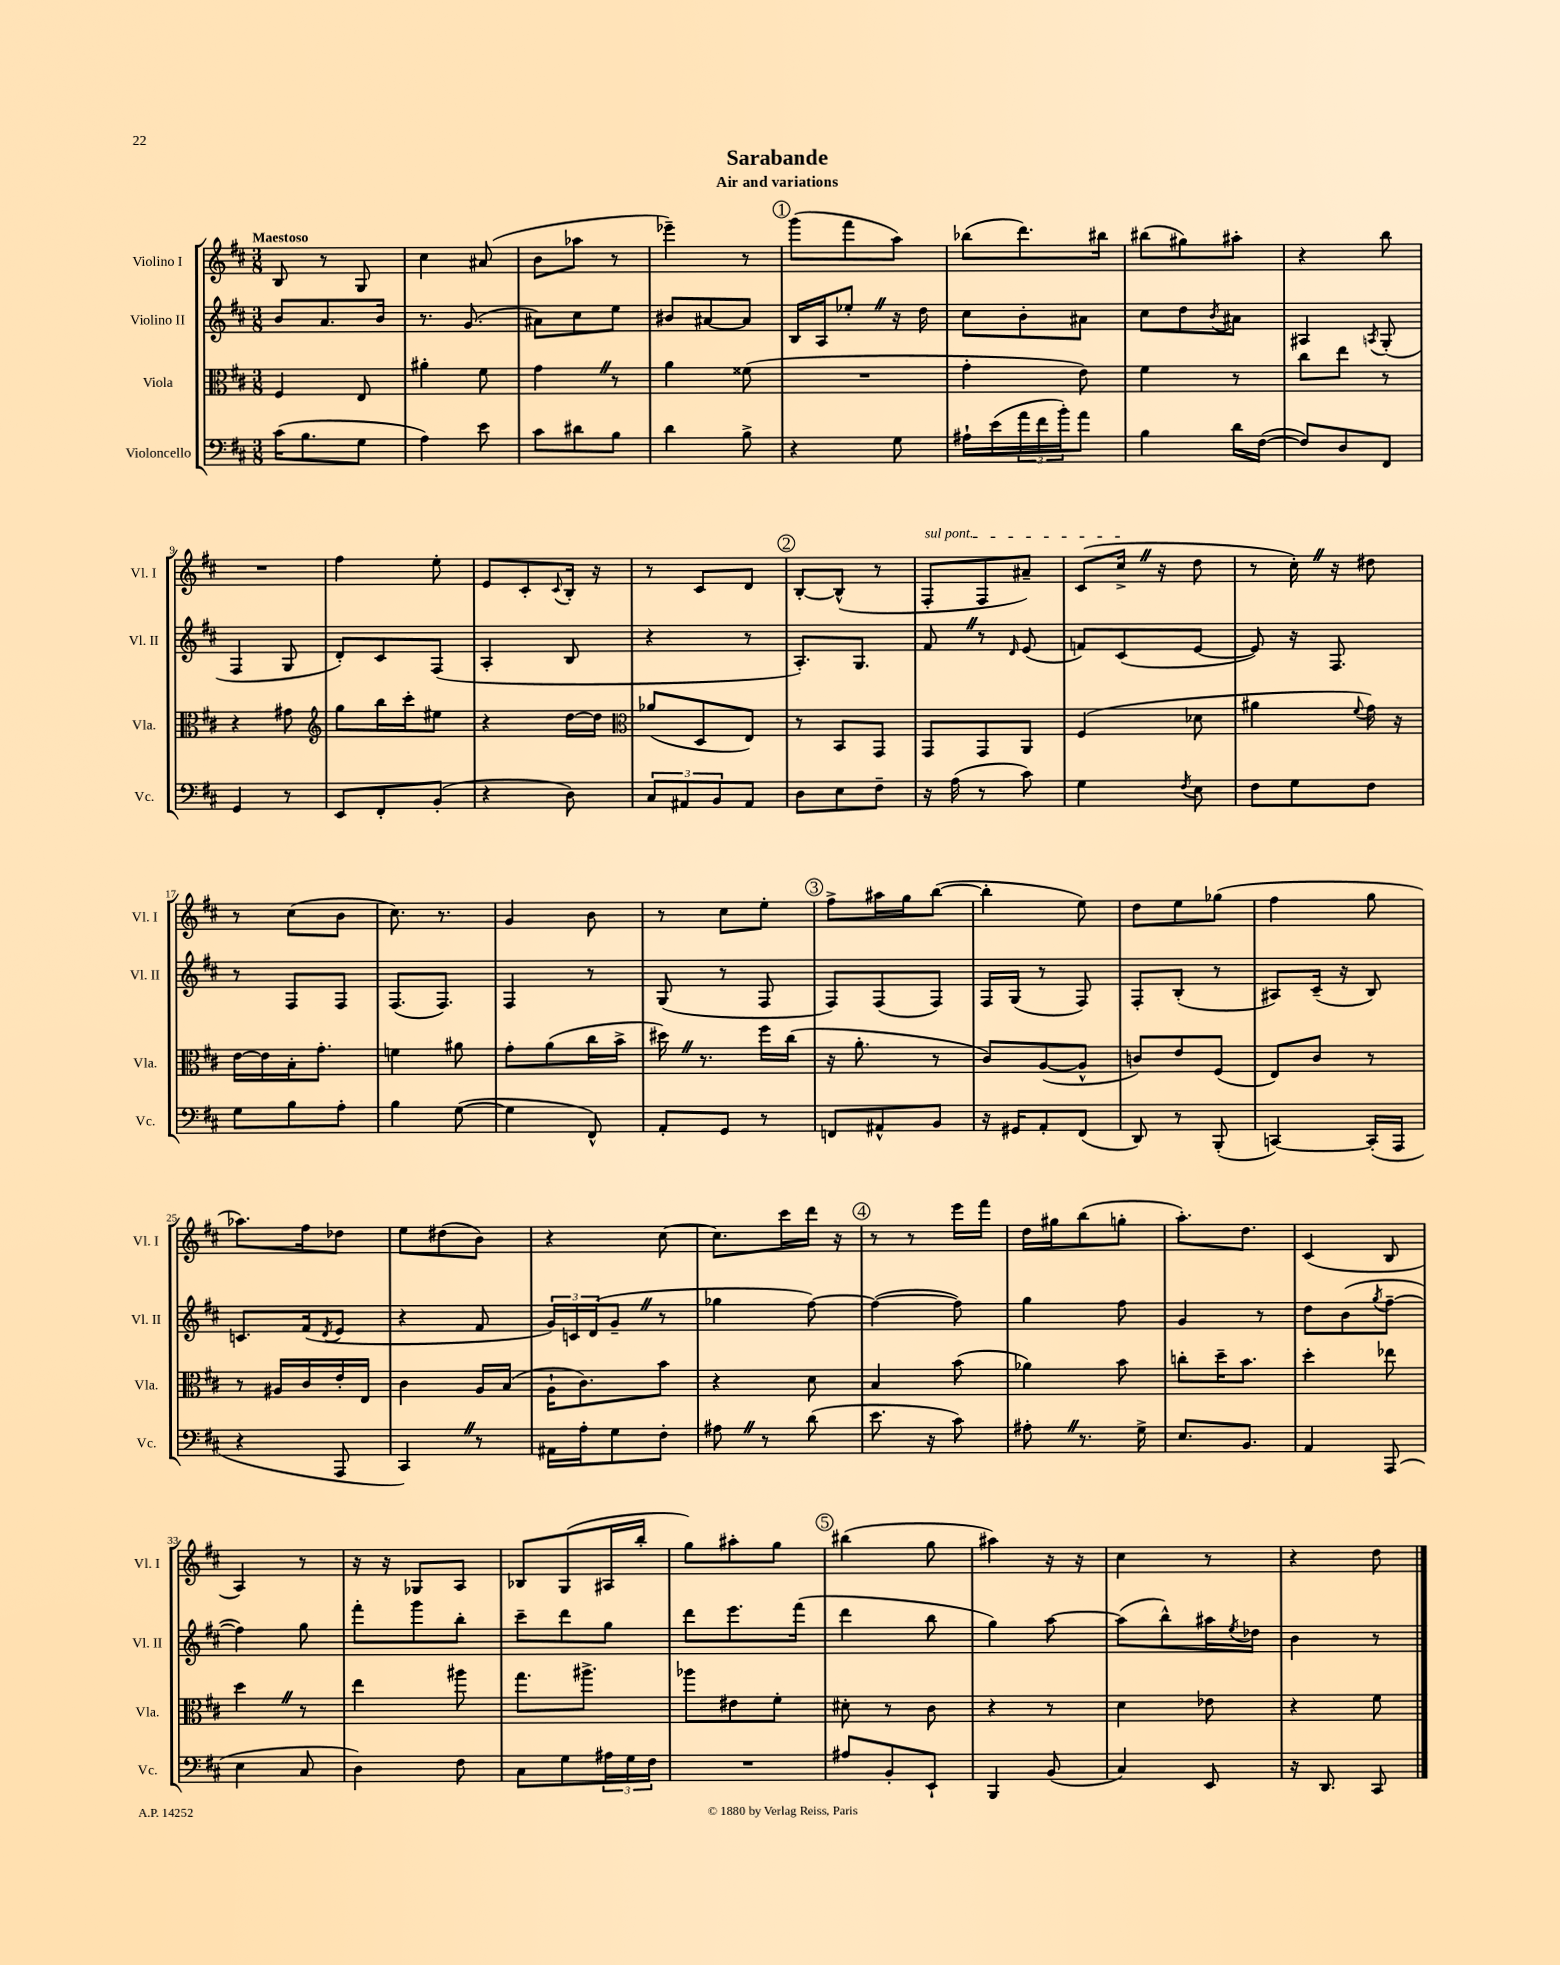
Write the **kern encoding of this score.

**kern	**kern	**kern	**kern
*part4	*part3	*part2	*part1
*staff4	*staff3	*staff2	*staff1
*I"Violoncello	*I"Viola	*I"Violino II	*I"Violino I
*I'Vc.	*I'Vla.	*I'Vl. II	*I'Vl. I
*clefF4	*clefC3	*clefG2	*clefG2
*k[f#c#]	*k[f#c#]	*k[f#c#]	*k[f#c#]
*M3/8	*M3/8	*M3/8	*M3/8
=1	=1	=1	=1
!	!	!	!LO:TX:a:B:t=Maestoso
(16c#\KL	4F#/	8b/L	8B/
8.B\	.	.	.
.	.	8.a/	8r
8G\J	8E/	.	8G/
.	.	16b/Jk	.
=2	=2	=2	=2
4A\)	4a#X'\	8.r	4cc#\
.	.	(8.g/	.
8e\	8f#\	.	(8a#X/
=3	=3	=3	=3
8c#\L	4gZ\	8a#X\L)	8b\L
8d#X\	.	8cc#\	8aa-X\J
8B\J	8r	8ee\J	8r
=4	=4	=4	=4
4d\	4a\	8b#X/L	4eee-X~\)
.	.	[8a#X/	.
8B^\	(8f##X\	8a#/J]	8r
!!LO:REH:place=s1:t=1
=5	=5	=5	=5
4r	4.r	16B/LL	(8ggg\L
.	.	16A/J	.
.	.	8ee-X'Z/J	8fff#\
8G\	.	16r	8aa\J)
.	.	16dd\	.
=6	=6	=6	=6
16A#X`\LL	4g'\	8cc#\L	(8bb-X\L
(16e\	.	.	.
24a\	.	8b'\	8.ddd\)
24f#\	.	.	.
24b'\J)	.	.	.
8a\J	8e\)	8a#X\J	.
.	.	.	16bb#X\Jk
=7	=7	=7	=7
4B\	4f#\	8cc#\L	(8bb#X\L
.	.	8dd\	8gg#X\)
.	.	8qb/	.
16d\LL	8r	8a#X\J	8aa#X'\J
([16F#\JJ	.	.	.
=8	=8	=8	=8
8F#/L])	8cc#\L	4A#X/	4r
8D/	8ee\J	.	.
.	.	8qAn/	.
8FF#/J	8r	(8G'/	8bb\
!!LO:LB:g=z
=9	=9	=9	=9
4GG/	4r	4F#/	4.r
8r	8g#X\	8G/	.
=10	=10	=10	=10
*	*clefG2	*	*
8EE/L	8gg\L	8d'/L)	4ff#\
8FF#'/	16bb\L	8c#/	.
.	16ccc#'\J	.	.
(8BB'/J	8ee#X\J	(8F#/J	8ee'\
=11	=11	=11	=11
4r	4r	4A'/	8e/L
.	.	.	8c#'/
.	.	.	8qqc#/
8D\)	[16dd\LL	8B/	16B'/Jk
.	16dd\JJ]	.	16r
=12	=12	=12	=12
*	*clefC3	*	*
12C#/L	(8a-X/L	4r	8r
12AA#X/	.	.	.
.	8D/	.	8c#/L
12BB/	.	.	.
8AA#/J	8E/J)	8r	8d/J
!!LO:REH:place=s1:t=2
=13	=13	=13	=13
8D\L	8r	8.A'/L)	[8B'/L
8E\	8BB/L	.	(8B^^/J]
.	.	8.G/J	.
8F#~\J	8GG/J	.	8r
=14	=14	=14	=14
!	!	!	!LO:TX:a:i:t=sul pont.
16r	8GG/L	8f#Z/	8F#'/L
(16A\	.	.	.
8r	8GG/	8r	8F#/
.	.	16qqd/	.
8c#\)	8AA/J	(8e/	8a#X~/J)
=15	=15	=15	=15
4G\	(4F#/	8fn/L)	(8c#/L
.	.	(8c#/	16cc#^Z/Jk
.	.	.	16r
8qF#/	.	.	.
8E\	8d-X\	[8e/J	8dd\
=16	=16	=16	=16
8F#\L	4a#X\	8e/])	8r
8G\	.	16r	16cc#'Z\)
.	.	8.F#/	16r
.	8qqf#/	.	.
8F#\J	16g\)	.	8dd#X\
.	16r	.	.
!!LO:LB:g=z
=17	=17	=17	=17
8G\L	[16e\LL	8r	8r
.	16e\]	.	.
8B\	16B'\J	8F#/L	(8cc#\L
.	8.g'\J	.	.
8A'\J	.	8F#/J	8b\J
=18	=18	=18	=18
4B\	4fn\	(8.F#/L	8.cc#\)
.	.	8.F#/J)	8.r
([8G\	8a#X\	.	.
=19	=19	=19	=19
4G\]	8g'\L	4F#/	4g/
.	(8a\	.	.
8FF#^^/)	16cc#\L	8r	8b\
.	16b^\JJ	.	.
=20	=20	=20	=20
8AA'/L	16dd#XZ\)	(8G/	8r
.	8.r	.	.
8GG/J	.	8r	8cc#\L
8r	16ff#\LL	8F#/	8ee'\J
.	(16cc#\JJ	.	.
!!LO:REH:place=s1:t=3
=21	=21	=21	=21
8FFn/L	16r	8F#/L)	8ff#^\L
.	8.a'\	.	.
8AA#X^^/	.	(8F#/	16aa#X\L
.	.	.	16gg\J
8BB/J	8r	8F#/J)	([8bb\J
=22	=22	=22	=22
16r	8c#/L)	16F#/LL	4bb'\]
16GG#X/KL	.	(16G/JJ	.
8AA'/	([8A/	8r	.
(8FF#/J	8A^^/J]	8F#/)	8ee\)
=23	=23	=23	=23
8DD/)	8cn/L)	8F#'/L	8dd\L
8r	8e/	(8B'/J	8ee\
(8BBB'/	(8F#/J	8r	(8gg-X\J
=24	=24	=24	=24
[4CCn/)	8E/L)	8A#X/L)	4ff#\
.	8c#/J	(16c#~/Jk	.
.	.	16r	.
(16CC'/LL]	8r	8B/)	8gg\
16AAA/JJ	.	.	.
!!LO:LB:g=z
=25	=25	=25	=25
4r	8r	8.cn/L	8.aa-X\L)
.	16A#X/LL	.	.
.	16c#/	(16f#/k	16ff#\k
.	.	8qd/	.
8AAA/	16e'/	8e/J	8dd-X\J
.	16E/JJ	.	.
=26	=26	=26	=26
4CC#Z/)	4c#\	4r	8ee\L
.	.	.	(8dd#X\
8r	16A/LL	8f#/	8b\J)
.	(16B/JJ	.	.
=27	=27	=27	=27
16AA#X\LL	16A`\KL	24g/LL)	4r
.	.	24cn/	.
16A'\J	8.c#\)	.	.
.	.	(24d/J	.
8G\	.	8g~Z/J	.
8F#'\J	8b\J	8r	[8cc#\
=28	=28	=28	=28
8A#XZ\	4r	4gg-X\	8.cc#\L]
8r	.	.	.
.	.	.	16ccc#\L
(8d\	8d\	[8ff#\)	16ddd\JJ
.	.	.	16r
!!LO:REH:place=s1:t=4
=29	=29	=29	=29
8.e\	4B/	(4ff#\_	8r
.	.	.	8r
16r	.	.	.
8c#\)	(8b\	8ff#\])	16eee\LL
.	.	.	16fff#\JJ
=30	=30	=30	=30
8A#X'Z\	4a-X\)	4gg\	16dd\LL
.	.	.	16gg#X\J
8.r	.	.	(8bb\
.	8b\	8ff#\	8ggn'\J
16G^\	.	.	.
=31	=31	=31	=31
8.E/L	8ccn'\L	4g/	8.aa'\L)
.	16dd~\K	.	.
8.BB/J	8.b\J	.	8.dd\J
.	.	8r	.
=32	=32	=32	=32
4AA/	4dd'\	8dd\L	(4c#/
.	.	(8b\	.
.	.	8qgg/	.
(8AAA/	8ee-X\	[8ff#~\J	8B/
!!LO:LB:g=z
=33	=33	=33	=33
4E\	4ddZ\	4ff#\])	4A/)
8C#/	8r	8gg\	8r
=34	=34	=34	=34
4D\)	4ee\	8fff#'\L	16r
.	.	.	16r
.	.	8ggg\	8G-X/L
8F#\	8aa#X\	8bb'\J	8A/J
=35	=35	=35	=35
8C#\L	8.gg\L	8ccc#~\L	8B-X/L
8G\	.	8ddd\	(8G/
.	8.aa#X^\J	.	.
24A#X\L	.	8gg\J	16A#X/L
24G\	.	.	.
.	.	.	16bb'/JJ
24F#\JJ	.	.	.
=36	=36	=36	=36
4.r	8aa-X\L	8ddd\L	8gg\L)
.	8e#X\	8.eee\	8aa#X'\
.	8f#'\J	.	8gg\J
.	.	(16fff#\Jk	.
!!LO:REH:place=s1:t=5
=37	=37	=37	=37
8A#X/L	8d#X'\	4ddd\	(4bb#X\
8BB'/	8r	.	.
8EE`/J	8c#\	8bb\	8gg\
=38	=38	=38	=38
4BBB/	4r	4gg\)	4aa#X\)
(8BB/	8r	[8aa\	16r
.	.	.	16r
=39	=39	=39	=39
4C#/)	4d\	(8aa\L]	4cc#\
.	.	8bb^^\)	.
8EE/	8e-X\	16aa#X\L	8r
.	.	8qee/	.
.	.	16dd-X\JJ	.
=40	=40	=40	=40
16r	4r	4b\	4r
8.DD/	.	.	.
8CC#/	8f#\	8r	8dd\
==	==	==	==
*-	*-	*-	*-
